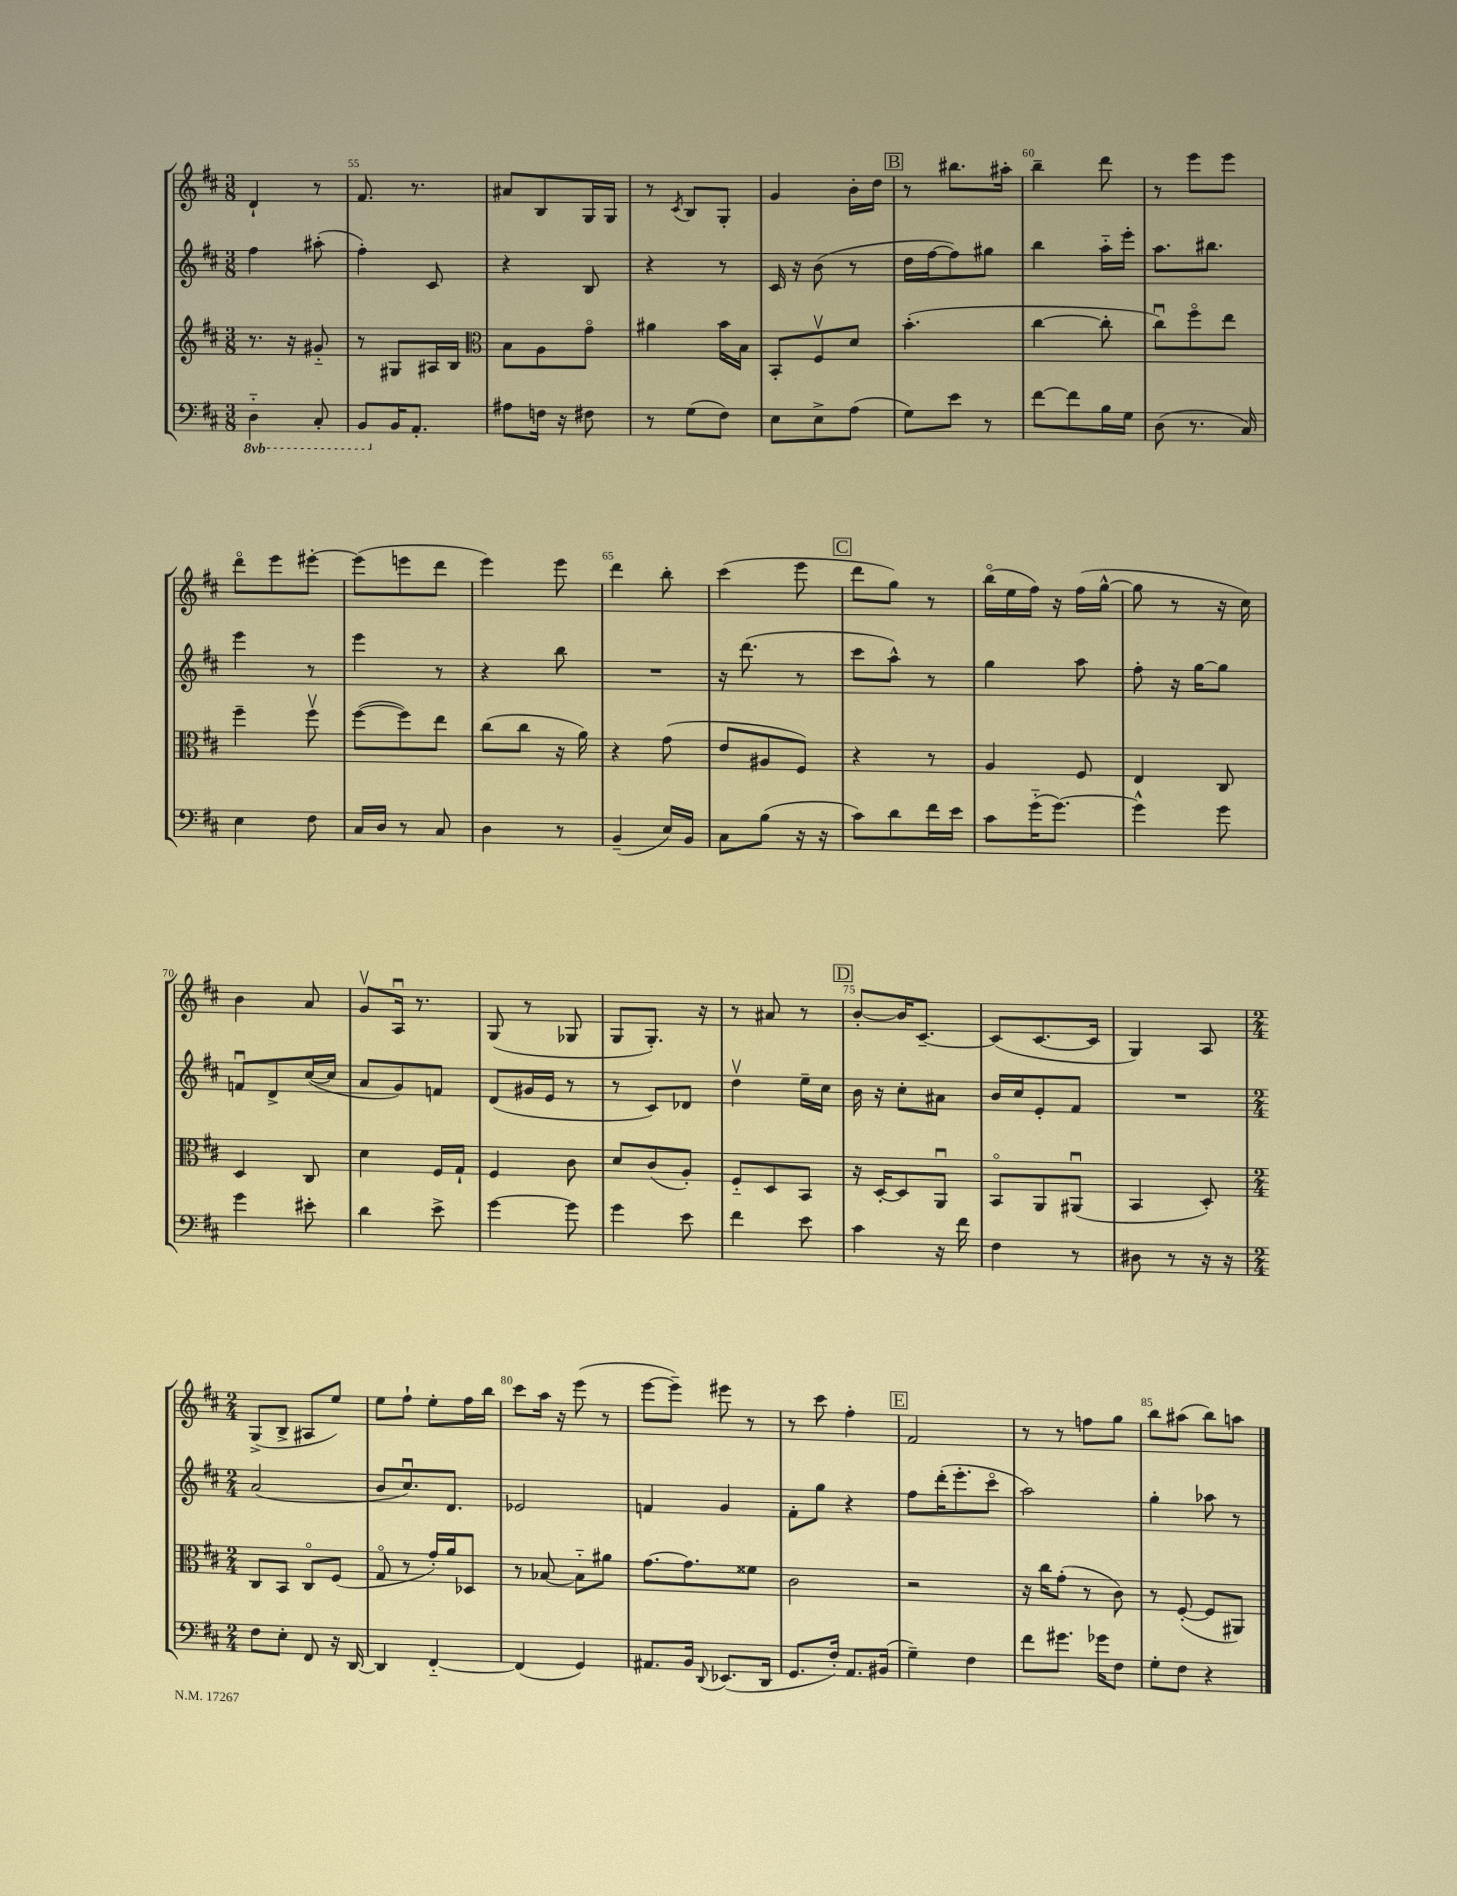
<<
\new StaffGroup <<
\new Staff = "s0" {
    \clef treble \key d \major \numericTimeSignature \time 3/8
    d'4-! r8 |
    fis'8. r8. |
    ais'8 b8 g16 g16 |
    r8 \acciaccatura { cis'8 } b8 g8-. |
    g'4 b'16-. d''16 |
    \mark \markup { \box "B" } r8 bis''8. ais''16-. |
    b''4-- d'''8 |
    r8 e'''8 e'''8 |
    d'''8\flageolet e'''8 eis'''8~-. |
    eis'''8( e'''8 d'''8 |
    e'''4) e'''8 |
    d'''4 b''8-. |
    cis'''4( e'''8 |
    \mark \markup { \box "C" } d'''8 g''8) r8 |
    b''16\flageolet( e''16 fis''16) r16 fis''16( g''16~-^ |
    g''8 r8 r16 cis''16) |
    b'4 a'8 |
    g'8\upbow a16\downbow r8. |
    g8( r8 ges8 |
    g8 g8.-.) r16 |
    r8 ais'8 r8 |
    \mark \markup { \box "D" } b'8~-. b'16 cis'8.~-- |
    cis'8( cis'8.~ cis'16 |
    g4) a8 |
    \numericTimeSignature \time 2/4 g8->( b8-> ais8 e''8) |
    e''8 fis''8-! e''8-. fis''16 b''16 |
    cis'''8 a''16 r16 e'''8( r8 |
    e'''8~ e'''8--) eis'''8 r8 |
    r8 cis'''8 fis''4-. |
    \mark \markup { \box "E" } fis'2 |
    r8 r8 f''8 g''8 |
    b''8 ais''8( b''8) a''8 \bar "|." |
}
\new Staff = "s1" {
    \clef treble \key d \major \numericTimeSignature \time 3/8
    fis''4 ais''8-.( |
    fis''4-.) cis'8 |
    r4 b8 |
    r4 r8 |
    cis'16 r16 b'8( r8 |
    \mark \markup { \box "B" } d''16 fis''16~ fis''8) gis''8 |
    b''4 a''16-_ e'''16-. |
    a''8. bis''8. |
    e'''4 r8 |
    e'''4 r8 |
    r4 b''8 |
    R4. |
    r16 d'''8.( r8 |
    \mark \markup { \box "C" } cis'''8 a''8-^) r8 |
    g''4 a''8 |
    fis''8-. r16 g''16~ g''8 |
    f'8\downbow d'8-> cis''16~( cis''16 |
    a'8 g'8) f'8 |
    d'8( gis'16 e'16 r8 |
    r8 cis'8) des'8 |
    d''4\upbow e''16-- cis''16 |
    \mark \markup { \box "D" } b'16 r16 cis''8-. ais'8 |
    b'16 cis''16 e'8-. fis'8 |
    R4. |
    \numericTimeSignature \time 2/4 a'2( |
    b'8 cis''8.\downbow) d'8. |
    ees'2 |
    f'4 g'4 |
    fis'8-. g''8 r4 |
    \mark \markup { \box "E" } fis''8 d'''16-.( e'''8.-. cis'''8\flageolet |
    a''2) |
    g''4-. aes''8 r8 \bar "|." |
}
\new Staff = "s2" {
    \clef treble \key d \major \numericTimeSignature \time 3/8
    r8. r16 gis'8-_ |
    r8 gis8 ais16 b16 |
    \clef alto b8 a8 g'8\flageolet |
    ais'4 b'16 b16 |
    b,8-. fis8\upbow d'8 |
    \mark \markup { \box "B" } b'4.-.( |
    cis''4~ cis''8-. |
    cis''8\downbow) fis''8\flageolet e''8 |
    fis''4-- fis''8\upbow |
    fis''8~( fis''8) e''8 |
    cis''8( cis''8 r16 a'16) |
    r4 g'8( |
    e'8 ais8 fis8) |
    \mark \markup { \box "C" } r4 r8 |
    a4 fis8 |
    e4 cis8 |
    d4 cis8 |
    d'4 fis16 g16-! |
    fis4 cis'8 |
    d'8 cis'8( a8-.) |
    fis8-_ d8 b,8 |
    \mark \markup { \box "D" } r16 d16~-. d8 a,8\downbow |
    b,8\flageolet a,8 ais,8\downbow( |
    b,4 d8-.) |
    \numericTimeSignature \time 2/4 cis8 b,8 cis8\flageolet fis8( |
    g8\flageolet r8 g'16-.) a'16 des8 |
    r8 bes8~ bes8-_ ais'8 |
    g'8.~ g'8. fisis'8 |
    cis'2 |
    \mark \markup { \box "E" } r2 |
    r16 cis''16 g'8-.( r8 cis'8) |
    r8 fis8~-.( fis8 ais,8) \bar "|." |
}
\new Staff = "s3" {
    \clef bass \key d \major \numericTimeSignature \time 3/8 \set Staff.ottavationMarkups = #ottavation-simple-ordinals
    \ottava #-1 d,4-_ cis,8-. |
    b,,8 \ottava #0 b,16 a,8.-. |
    ais8 f16 r16 fis8 |
    r8 g8( fis8) |
    e8 e8-> a8( |
    \mark \markup { \box "B" } g8) e'8 r8 |
    fis'8~ fis'8 b16 g16 |
    d8( r8. cis16) |
    e4 fis8 |
    cis16 d16 r8 cis8 |
    d4 r8 |
    b,4--( e16) b,16 |
    cis8 b8( r16 r16 |
    \mark \markup { \box "C" } cis'8) d'8 fis'16 e'16 |
    cis'8 g'16-_( g'8.~) |
    g'4-^ g'8 |
    g'4 eis'8-. |
    d'4 e'8-> |
    g'4~ g'8 |
    g'4 e'8 |
    fis'4 e'8 |
    \mark \markup { \box "D" } cis'4 r16 fis'16 |
    fis4 r8 |
    dis8 r8 r16 r16 |
    \numericTimeSignature \time 2/4 fis8 e8-. fis,8 r16 d,16~ |
    d,4 fis,4~-_ |
    fis,4( g,4) |
    ais,8. b,16 \appoggiatura { d,8 } ees,8.( d,16 |
    g,8. fis16-.) a,8. bis,16( |
    \mark \markup { \box "E" } g4--) fis4 |
    fis'8 gis'8. ges'16 fis8 |
    g8-. fis8 r4 \bar "|." |
}
>>
>>
\layout { \context { \Score currentBarNumber = #54 \override BarNumber.break-visibility = ##(#f #t #t) barNumberVisibility = #(every-nth-bar-number-visible 5) } }
